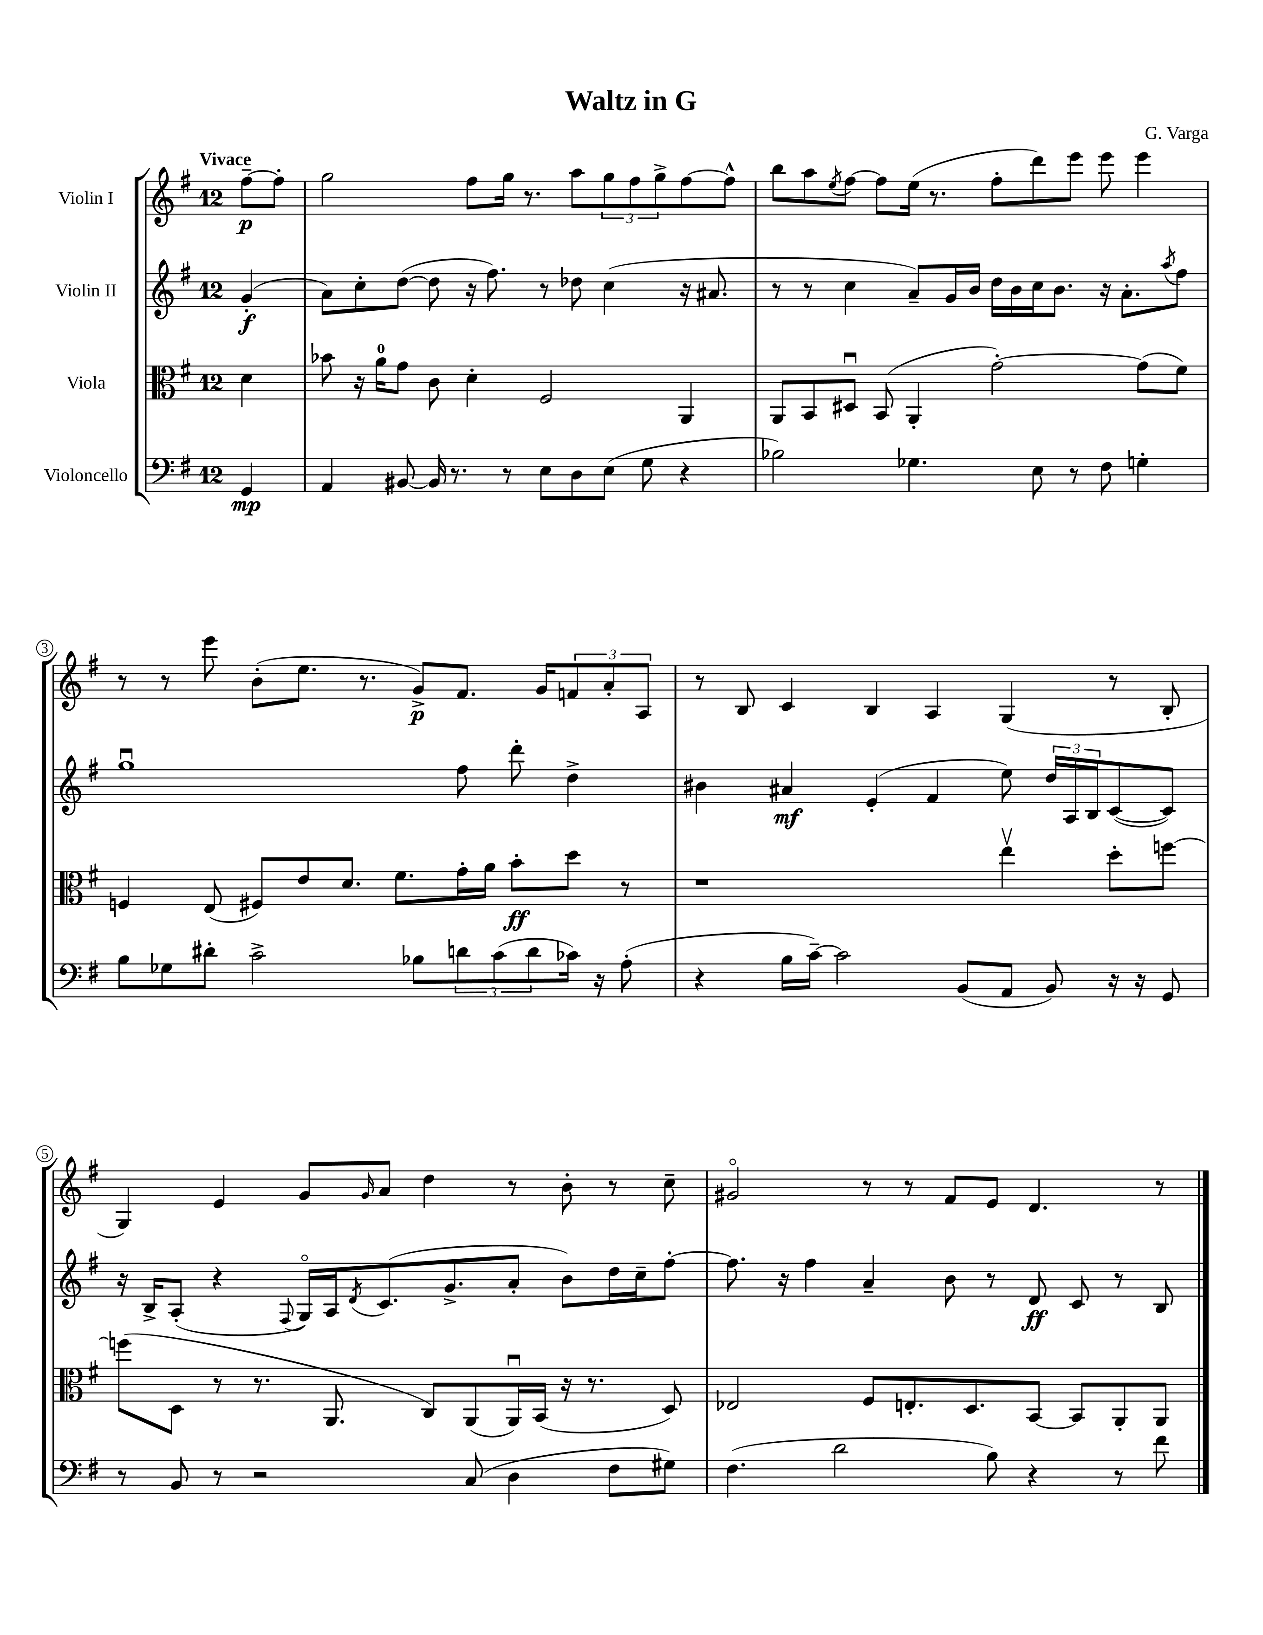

**kern	**kern	**kern	**kern
*staff4	*staff3	*staff2	*staff1
*clefF4	*clefC3	*clefG2	*clefG2
*k[f#]	*k[f#]	*k[f#]	*k[f#]
*M12/8	*M12/8	*M12/8	*M12/8
4GG/	4d\	(4g'/	[8ff#~\L
.	.	.	8ff#'\]J
=	=	=	=
4AA/	8b-\	8a\L)	2gg\
.	16r	8cc'\	.
.	16a\LK	.	.
[8BB#/	8g\J	([8dd\J	.
16BB#/]	8c\	8dd\]	.
8.r	.	.	.
.	4d'\	16r	8ff#\L
.	.	8.ff#\)	.
8r	.	.	16gg\Jk
.	.	.	8.r
8E\L	2F#/	8r	.
8D\	.	8dd-\	8aa\L
(8E\J	.	(4cc\	12gg\
.	.	.	12ff#\
8G\	.	.	.
.	.	.	12gg^\
4r	4AA/	16r	[8ff#\
.	.	8.a#/	.
.	.	.	8ff#^^\]J
=	=	=	=
2B-\)	8AA/L	8r	8bb\L
.	8BB/	8r	8aa\
.	.	.	8qee/
.	8D#u/J	4cc\	[8ff#\J
.	(8BB/	.	8ff#\]L
4.G-\	4AA'/	8a~/L)	(16ee\Jk
.	.	.	8.r
.	.	16g/L	.
.	.	16b/JJ	.
.	[2g'\)	16dd\LL	8ff#'\L
.	.	16b\	.
8E\	.	16cc\J	8ddd\)
.	.	8.b\J	.
8r	.	.	8eee\J
8F#\	.	16r	8eee\
.	.	8.a'\L	.
4G'\	(8g\]L	.	4eee\
.	.	8qaa/	.
.	8f#\J)	8ff#\J	.
=	=	=	=
8B\L	4F/	1ggu	8r
8G-\	.	.	8r
8d#'\J	(8E/	.	8eee\
2c^\	8F#/L)	.	(8b'\L
.	8e/	.	8.ee\J
.	8.d/J	.	.
.	.	.	8.r
.	8.f#\L	.	.
8B-\L	.	.	8g^/L)
12d\	16g'\L	8ff#\	8.f#/J
.	16a\JJ	.	.
(12c\	.	.	.
.	8b'\L	8ddd'\	.
12d\	.	.	.
.	.	.	16g/LK
16c-\Jk)	8dd\J	4dd^\	12f/
16r	.	.	.
.	.	.	12a'/
(8A'\	8r	.	.
.	.	.	12A/J
=	=	=	=
4r	1r	4b#\	8r
.	.	.	8B/
16B\LL	.	4a#/	4c/
[16c~\JJ)	.	.	.
2c\]	.	.	.
.	.	(4e'/	4B/
.	.	4f#/	4A/
(8BB/L	.	.	.
8AA/J	4eev\	8ee\)	(4G/
8BB/)	.	24dd/LL	.
.	.	24A/	.
.	.	24B/J	.
16r	8dd'\L	([8c/	8r
16r	.	.	.
8GG/	[8ff\J	8c/]J)	8B'/
=	=	=	=
8r	(8ff\]L	16r	4G/)
.	.	16B^/LK	.
8BB/	8D\J	(8A'/J	.
8r	8r	4r	4e/
2r	8.r	.	.
.	.	8qqF#/	.
.	.	16Go/LL)	8g/L
.	8.AA/	16A/J	.
.	.	8qd/	16qqg/
.	.	(8.c/	8a/J
.	8C/L)	.	4dd\
.	.	8.g^/	.
(8C/	(8AA/	.	.
4D\	16AAu/L)	8a'/J	8r
.	(16BB/JJ	.	.
.	16r	8b\L)	8b'\
.	8.r	.	.
8F#\L	.	16dd\L	8r
.	.	16cc~\J	.
8G#\J)	8D/)	[8ff#'\J	8cc~\
=	=	=	=
(4.F#\	2E-/	8.ff#\]	2g#o/
.	.	16r	.
.	.	4ff#\	.
2d\	.	.	.
.	8F#/L	4a~/	8r
.	8.E'/	.	8r
.	.	8b\	8f#/L
.	8.D/	.	.
8B\)	.	8r	8e/J
4r	[8BB/J	8d/	4.d/
.	8BB/]L	8c/	.
8r	8AA'/	8r	.
8f#\	8AA/J	8B/	8r
==	==	==	==
*-	*-	*-	*-
